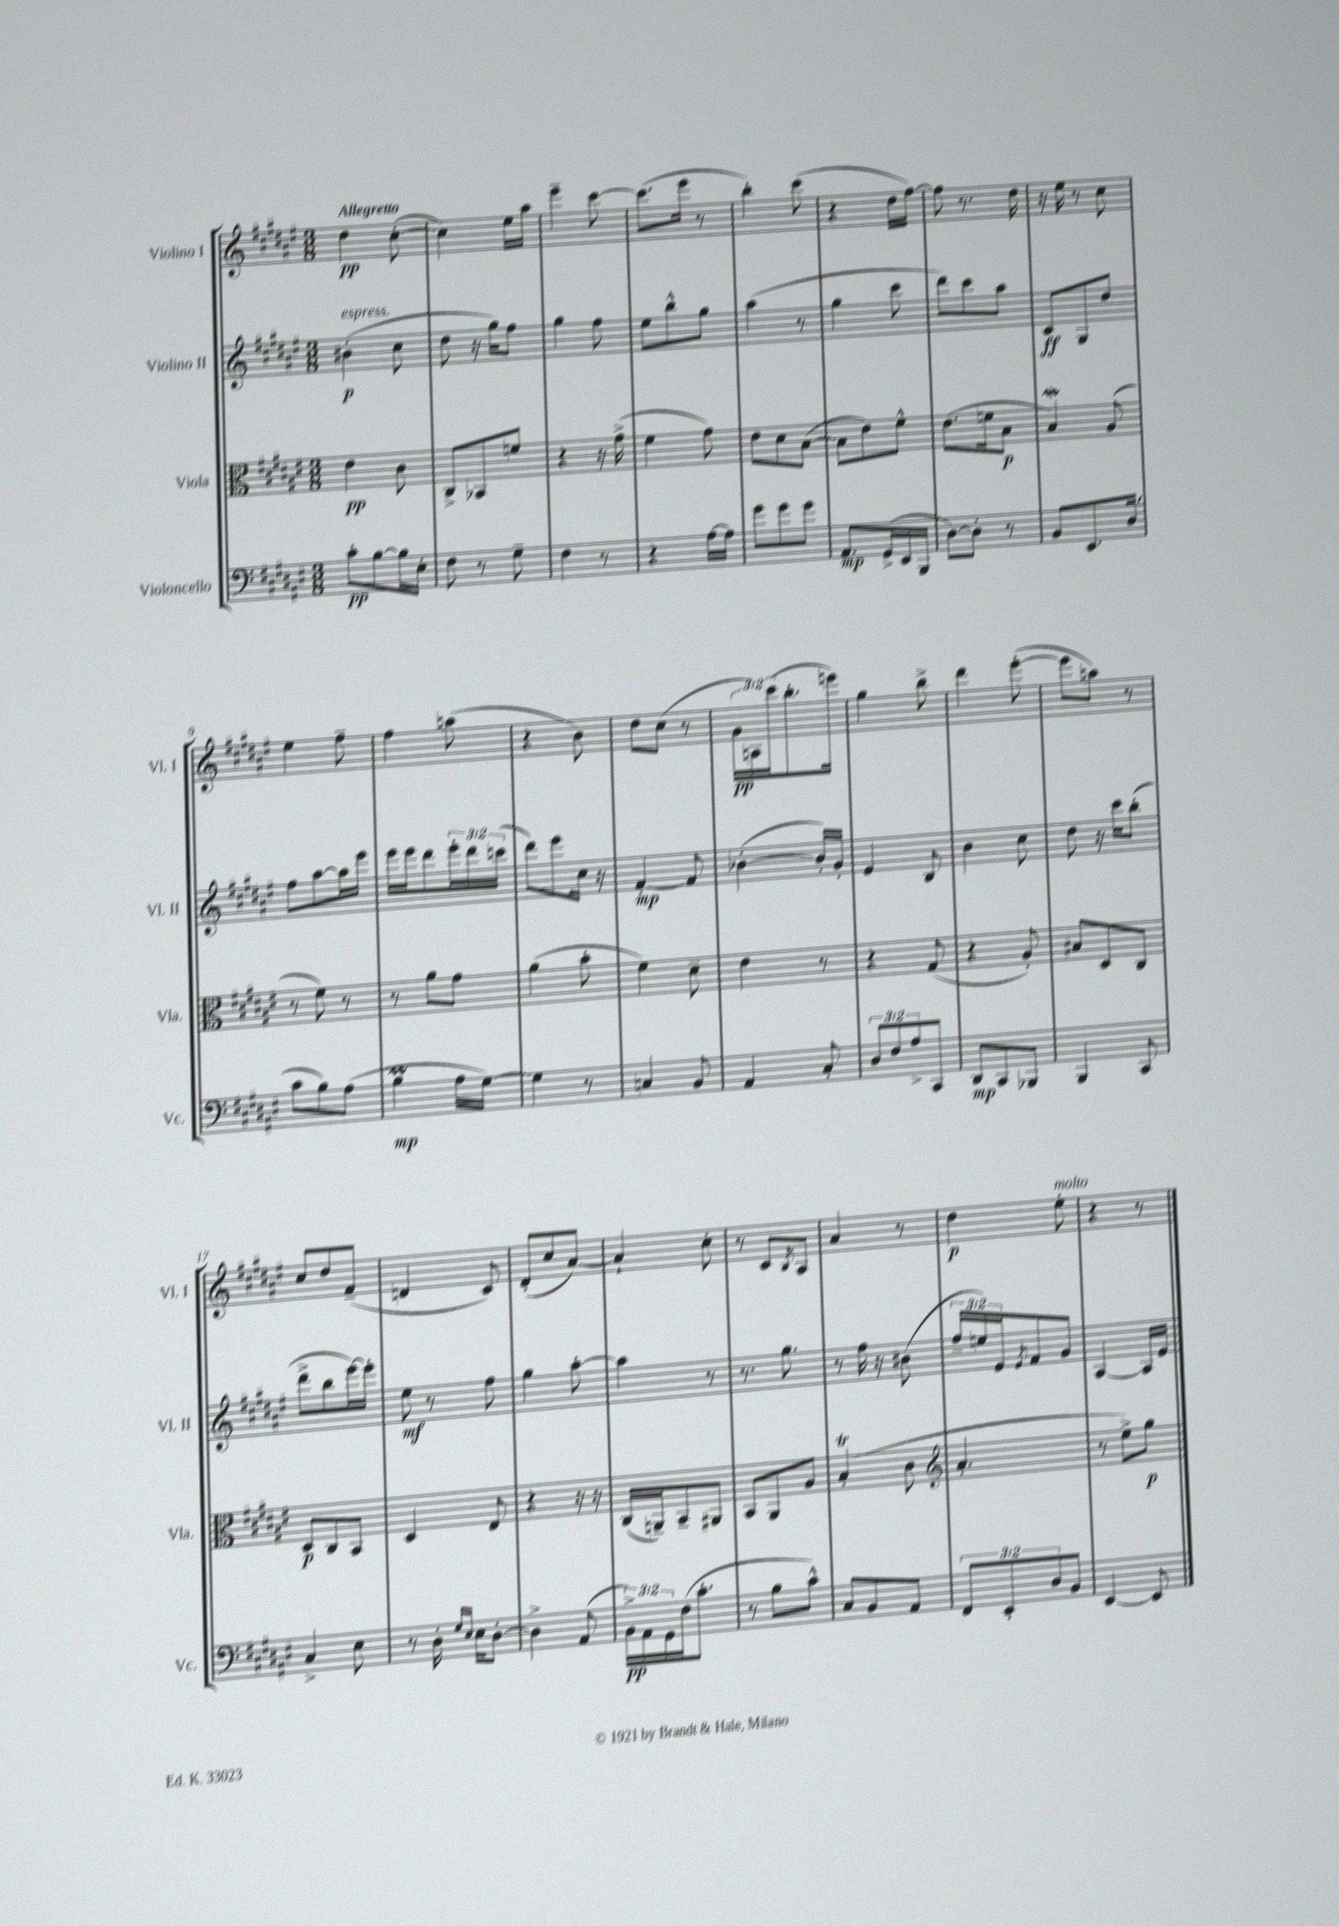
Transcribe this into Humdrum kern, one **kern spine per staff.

**kern	**kern	**kern	**kern
*staff4	*staff3	*staff2	*staff1
*clefF4	*clefC3	*clefG2	*clefG2
*k[f#c#g#d#a#e#]	*k[f#c#g#d#a#e#]	*k[f#c#g#d#a#e#]	*k[f#c#g#d#a#e#]
*M3/8	*M3/8	*M3/8	*M3/8
8c#'	4e#	(4b#'	4dd#
[8B	.	.	.
16B]	8c#	8cc#	([8cc#'
16E#'	.	.	.
=	=	=	=
8F#	8C#^	8dd#	4cc#])
8r	8BB-	16r	.
.	.	16gg#)	.
8G#~	8f	8ff#	16ee#
.	.	.	16aa#
=	=	=	=
4F#	4r	4gg#	4eee#~
8r	16r	8ff#	[8ccc#
.	(16g#^	.	.
=	=	=	=
4r	4f#	8ee#	(8.ccc#]
.	.	8bb^^	.
.	.	.	16eee#
[16A#	8g#)	8gg#	8r
16A#]	.	.	.
=	=	=	=
8g#	8e#	(4aa#	4bb')
8g#	8d#	.	.
8g#	([8B	8r	(8ccc#
=	=	=	=
8.AA#	8B]	4gg#	4r
.	8e#)	.	.
(16GG#^	.	.	.
16EE#	8f#^^	8ccc#	16dd#
16BBB	.	.	[16ff#)
=	=	=	=
[8D#)	(8.e#	8ddd#)	8ff#]
8D#']	.	8ccc#	8.r
.	16f	.	.
8r	8B	8aa#	.
.	.	.	16dd#
=	=	=	=
8BB	4B)	8c#	16r
.	.	.	16ee#
8.EE#	.	8G#	8r
.	(8A#	8dd#	8cc#
(16D#	.	.	.
=	=	=	=
8c#	8r	8ff#	4ee#
8B)	8f#)	[8aa#	.
(8A#	8r	16aa#]	8ff#~
.	.	16eee#	.
=	=	=	=
4B	8r	16eee#	4ff#
.	.	16eee#	.
.	8a#	8ddd#	.
16A#	8g#	24eee#'	(8aa
.	.	24ddd#	.
[16G#)	.	.	.
.	.	(24ccc	.
=	=	=	=
4G#]	(4a#	8ddd#)	4r
.	.	8eee#	.
8r	8b'	16cc#	8b)
.	.	16r	.
=	=	=	=
4C	4f#)	[4f#'	8dd#
.	.	.	(8cc#
8BB	8d#~	8f#]	8r
=	=	=	=
4AA#	4e#	([4b-'	24g#
.	.	.	24A)
.	.	.	(24ccc#
.	.	.	8.bb'
8C#'	8r	16b-'])	.
.	.	16g#'	16eee)
=	=	=	=
12D#	4r	4e#	4gg#
12F#	.	.	.
12A#^	.	.	.
8CC#	(8G#	8B	8bb^
=	=	=	=
8DD#	4r	4b	4ddd#
8CC#	.	.	.
8BBB-	8A#')	8cc#	([8eee#'
=	=	=	=
4BBB	8B#	8dd#	8eee#]
.	8D#	16r	8aa)
.	.	16ccc#	.
8CC#	8C#	(8bb'	8r
=	=	=	=
4C#^	8D#	8ddd#^	8cc#
.	8C#	8bb	8dd#
8E#	8BB	[16eee#)	(8f#~
.	.	16eee#']	.
=	=	=	=
8r	4D#	8ee#	4d
16D#'	.	8r	.
16qqG#	.	.	.
16qqE#	.	.	.
16E#	.	.	.
[8D#'	8E#	8ff#	8c#)
=	=	=	=
4D#^]	4r	4gg#	(8d#'
.	.	.	8cc#
(8AA#	16r	[8aa#'	[8a#)
.	16r	.	.
=	=	=	=
24BB^)	(16C#	4aa#]	4a#`]
24AA#	.	.	.
.	16AA~)	.	.
24GG#	.	.	.
(16F#	8BB~	.	.
8.c#'	.	.	.
.	8AA#	8r	8cc#'
=	=	=	=
8r	8BB	8.r	8r
8B	8AA#	.	8c#
.	.	8.gg#	.
.	.	.	8qB
8c#^^)	8A#	.	8A#
=	=	=	=
8C#	(4B'	8r	4a#
8BB	.	16ff#	.
.	.	16r	.
8AA#	8c#	(8b#	8r
=	=	=	=
*	*clefG2	*	*
12FF#	4.a#'	24ff#~	4dd#
.	.	24ee)	.
12EE#'	.	24e#	.
.	.	8qe#	.
.	.	8f#	.
12D#	.	.	.
8BB	.	8g#	8ee#'
=	=	=	=
[4EE#	8r	[4A#	4r
.	8ee#^)	.	.
8EE#]	8gg#	16A#]	8r
.	.	16e#	.
==	==	==	==
*-	*-	*-	*-
